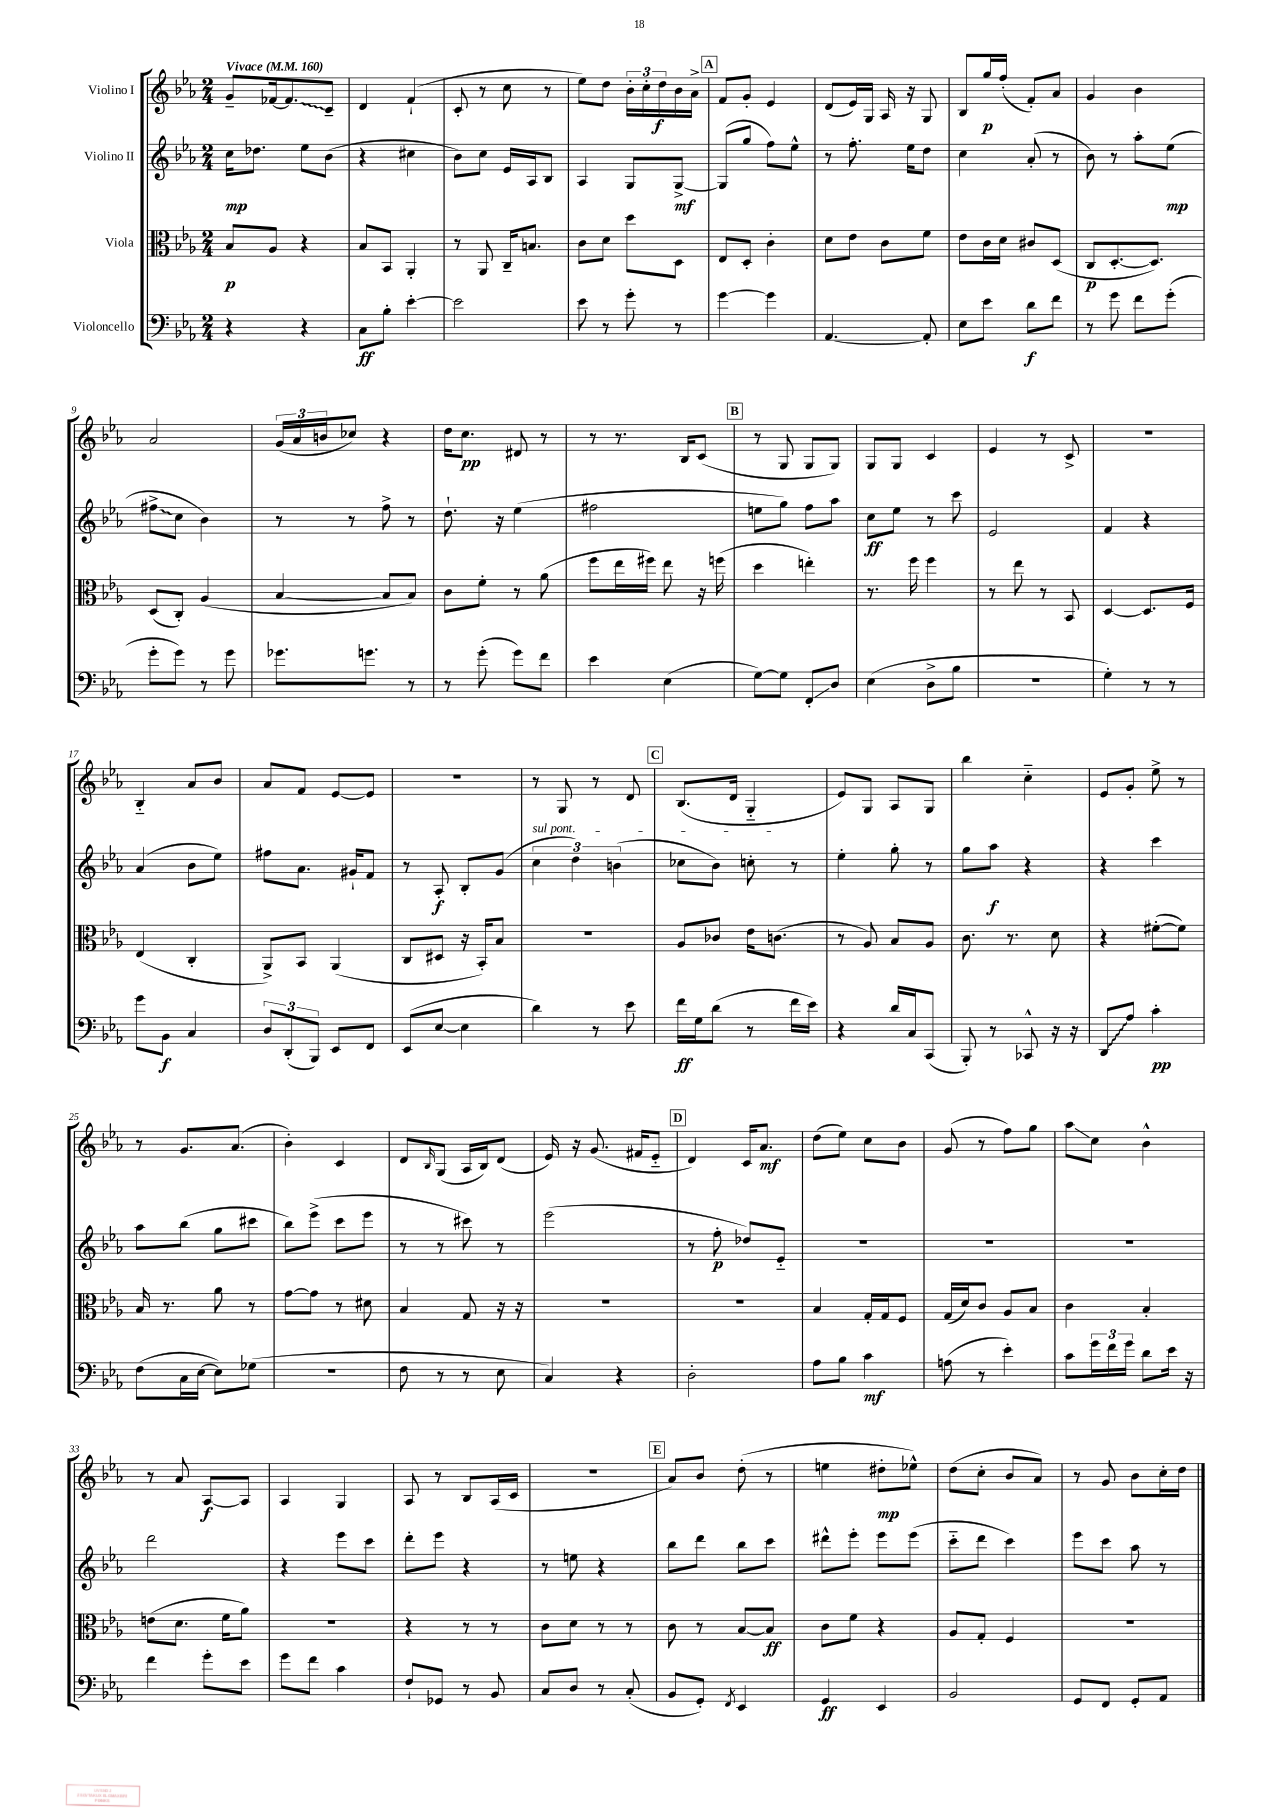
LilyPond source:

<<
\new StaffGroup <<
\new Staff = "s0" \with { instrumentName = "Violino I" } {
    \clef treble \key ees \major \numericTimeSignature \time 2/4 \tempo "Vivace" 4 = 160
    g'8-- fes'16~ \once \override Glissando.style = #'zigzag fes'8.\glissando c'8-- |
    d'4 f'4-!( |
    c'8-. r8 c''8 r8 |
    ees''8) d''8 \tuplet 3/2 { bes'16-. c''16-. d''16\f } bes'16 aes'16-> |
    \mark \markup { \box "A" } f'8 g'8-. ees'4 |
    d'8( ees'16) g16 aes16 r16 g8 |
    bes8 g''16\p f''16-.( f'8-.) aes'8 |
    g'4 bes'4 |
    aes'2 |
    \tuplet 3/2 { g'16( aes'16 b'16 } ces''8) r4 |
    d''16 c''8.\pp dis'8 r8 |
    r8 r8. bes16 c'8( |
    \mark \markup { \box "B" } r8 g8 g8 g8) |
    g8 g8 c'4 |
    ees'4 r8 c'8-> |
    r2 |
    bes4-_ aes'8 bes'8 |
    aes'8 f'8 ees'8~ ees'8 |
    r2 |
    r8 g8 r8 d'8 |
    \mark \markup { \box "C" } bes8.( d'16 g4-_ |
    ees'8) g8 aes8 g8 |
    bes''4 c''4-_ |
    ees'8 g'8-. ees''8-> r8 |
    r8 g'8. aes'8.( |
    bes'4-.) c'4 |
    d'8 \grace { bes16 } g8( aes16 bes16) d'8( |
    ees'16) r16 g'8.( fis'16 ees'8-_ |
    \mark \markup { \box "D" } d'4) c'16 aes'8.\mf |
    d''8( ees''8) c''8 bes'8 |
    g'8( r8 f''8) g''8 |
    aes''8\glissando c''8 bes'4-^ |
    r8 aes'8 aes8~\f aes8 |
    aes4 g4 |
    aes8 r8 bes8 aes16( c'16 |
    r2 |
    \mark \markup { \box "E" } aes'8) bes'8 d''8-.( r8 |
    e''4 dis''8-.\mp ees''8-^) |
    d''8( c''8-. bes'8 aes'8) |
    r8 g'8 bes'8 c''16-. d''16 \bar "|." |
}
\new Staff = "s1" \with { instrumentName = "Violino II" } {
    \clef treble \key ees \major \numericTimeSignature \time 2/4
    c''16\mp des''8. ees''8 bes'8( |
    r4 cis''4 |
    bes'8) c''8 ees'16 aes16 bes8 |
    aes4 g8 g8~->\mf |
    \mark \markup { \box "A" } g8( g''8 f''8) ees''8-^ |
    r8 f''8.-. ees''16 d''8 |
    c''4 aes'8-.( r8 |
    bes'8) r8 aes''8-. ees''8\mp( |
    \once \override Glissando.style = #'zigzag fis''8->\glissando c''8 bes'4) |
    r8 r8 f''8-> r8 |
    d''8.-! r16 ees''4( |
    fis''2 |
    \mark \markup { \box "B" } e''8 g''8) f''8 aes''8 |
    c''8\ff ees''8 r8 c'''8 |
    ees'2 |
    f'4 r4 |
    aes'4( bes'8 ees''8) |
    fis''8 aes'8. gis'16-! f'8 |
    r8 aes8-.\f bes8-. g'8( |
    \tuplet 3/2 { \once \override TextSpanner.bound-details.left.text = \markup { \italic "sul pont." } c''4\startTextSpan d''4) b'4( } |
    \mark \markup { \box "C" } ces''8 bes'8) c''8-.\stopTextSpan r8 |
    ees''4-. g''8-. r8 |
    g''8 aes''8\f r4 |
    r4 c'''4 |
    aes''8 bes''8( g''8 cis'''8 |
    bes''8) ees'''8->( c'''8 ees'''8 |
    r8 r8 cis'''8) r8 |
    ees'''2( |
    \mark \markup { \box "D" } r8 f''8-.\p des''8) ees'8-_ |
    R2 |
    R2 |
    R2 |
    d'''2 |
    r4 ees'''8 c'''8 |
    d'''8-. ees'''8 r4 |
    r8 e''8 r4 |
    \mark \markup { \box "E" } bes''8 d'''8 bes''8 c'''8 |
    dis'''8-^ ees'''8-. ees'''8 ees'''8( |
    c'''8-_ d'''8 c'''4) |
    ees'''8 c'''8 aes''8 r8 \bar "|." |
}
\new Staff = "s2" \with { instrumentName = "Viola" } {
    \clef alto \key ees \major \numericTimeSignature \time 2/4
    bes8\p aes8 r4 |
    bes8 bes,8 aes,4-. |
    r8 aes,8 c16-- b8. |
    c'8 d'8 d''8 d8 |
    \mark \markup { \box "A" } ees8 d8-. c'4-. |
    d'8 ees'8 c'8 f'8 |
    ees'8 c'16 d'16 cis'8 d8( |
    c8\p d8.~-. d8.) |
    d8( c8-.) aes4( |
    bes4~ bes8 bes8) |
    c'8 f'8-. r8 aes'8( |
    f''8 ees''16 fis''16) ees''8 r16 f''16( |
    \mark \markup { \box "B" } d''4 e''4-.) |
    r8. f''16 f''4 |
    r8 ees''8 r8 bes,8 |
    d4~ d8. f16 |
    ees4( c4-. |
    aes,8->) bes,8 aes,4( |
    c8 dis8 r16 bes,16-.) bes8 |
    r2 |
    \mark \markup { \box "C" } aes8 ces'8 ees'16 c'8.( |
    r8 aes8) bes8 aes8 |
    c'8. r8. d'8 |
    r4 fis'8~-.( fis'8) |
    bes16 r8. aes'8 r8 |
    g'8~ g'8 r8 dis'8 |
    bes4 g8 r16 r16 |
    r2 |
    \mark \markup { \box "D" } r2 |
    bes4 g16-. g16 f8 |
    g16( d'16) c'8 aes8 bes8 |
    c'4 bes4-. |
    e'8( d'8. f'16 aes'8) |
    R2 |
    r4 r8 r8 |
    c'8 d'8 r8 r8 |
    \mark \markup { \box "E" } c'8 r8 bes8~ bes8\ff |
    c'8 f'8 r4 |
    aes8 g8-. f4 |
    r2 \bar "|." |
}
\new Staff = "s3" \with { instrumentName = "Violoncello" } {
    \clef bass \key ees \major \numericTimeSignature \time 2/4
    r4 r4 |
    c8\ff bes8-. ees'4~-. |
    ees'2 |
    ees'8 r8 g'8-. r8 |
    \mark \markup { \box "A" } g'4~ g'4 |
    aes,4.~ aes,8-. |
    ees8 ees'8 d'8\f f'8 |
    r8 g'8 f'8 g'8-.( |
    g'8-. g'8) r8 g'8 |
    ges'8. g'8. r8 |
    r8 g'8-.( g'8) f'8 |
    ees'4 ees4( |
    \mark \markup { \box "B" } g8~) g8 f,8-.\glissando d8 |
    ees4( d8-> bes8 |
    R2 |
    g4-.) r8 r8 |
    g'8 bes,8\f c4 |
    \tuplet 3/2 { d8 d,8-.( bes,,8) } ees,8 f,8 |
    ees,8( ees8~ ees4 |
    d'4) r8 ees'8 |
    \mark \markup { \box "C" } f'16\ff g16 d'8( r8 f'16 ees'16) |
    r4 d'16 c16 c,8( |
    bes,,8-.) r8 ces,8-^ r16 r16 |
    \once \override Glissando.style = #'zigzag d,8\glissando aes8 c'4-.\pp |
    f8( c16 ees16~ ees8) ges8( |
    R2 |
    f8 r8 r8 ees8 |
    c4) r4 |
    \mark \markup { \box "D" } d2-. |
    aes8 bes8 c'4\mf |
    a8( r8 ees'4-.) |
    c'8 \tuplet 3/2 { g'16 f'16 g'16 } d'8 ees'16 r16 |
    f'4 g'8-. ees'8 |
    g'8 f'8 c'4 |
    f8-! ges,8 r8 bes,8 |
    c8 d8 r8 c8-.( |
    \mark \markup { \box "E" } bes,8 g,8-.) \acciaccatura { f,8 } ees,4 |
    g,4\ff ees,4 |
    bes,2 |
    g,8 f,8 g,8-. aes,8 \bar "|." |
}
>>
>>
